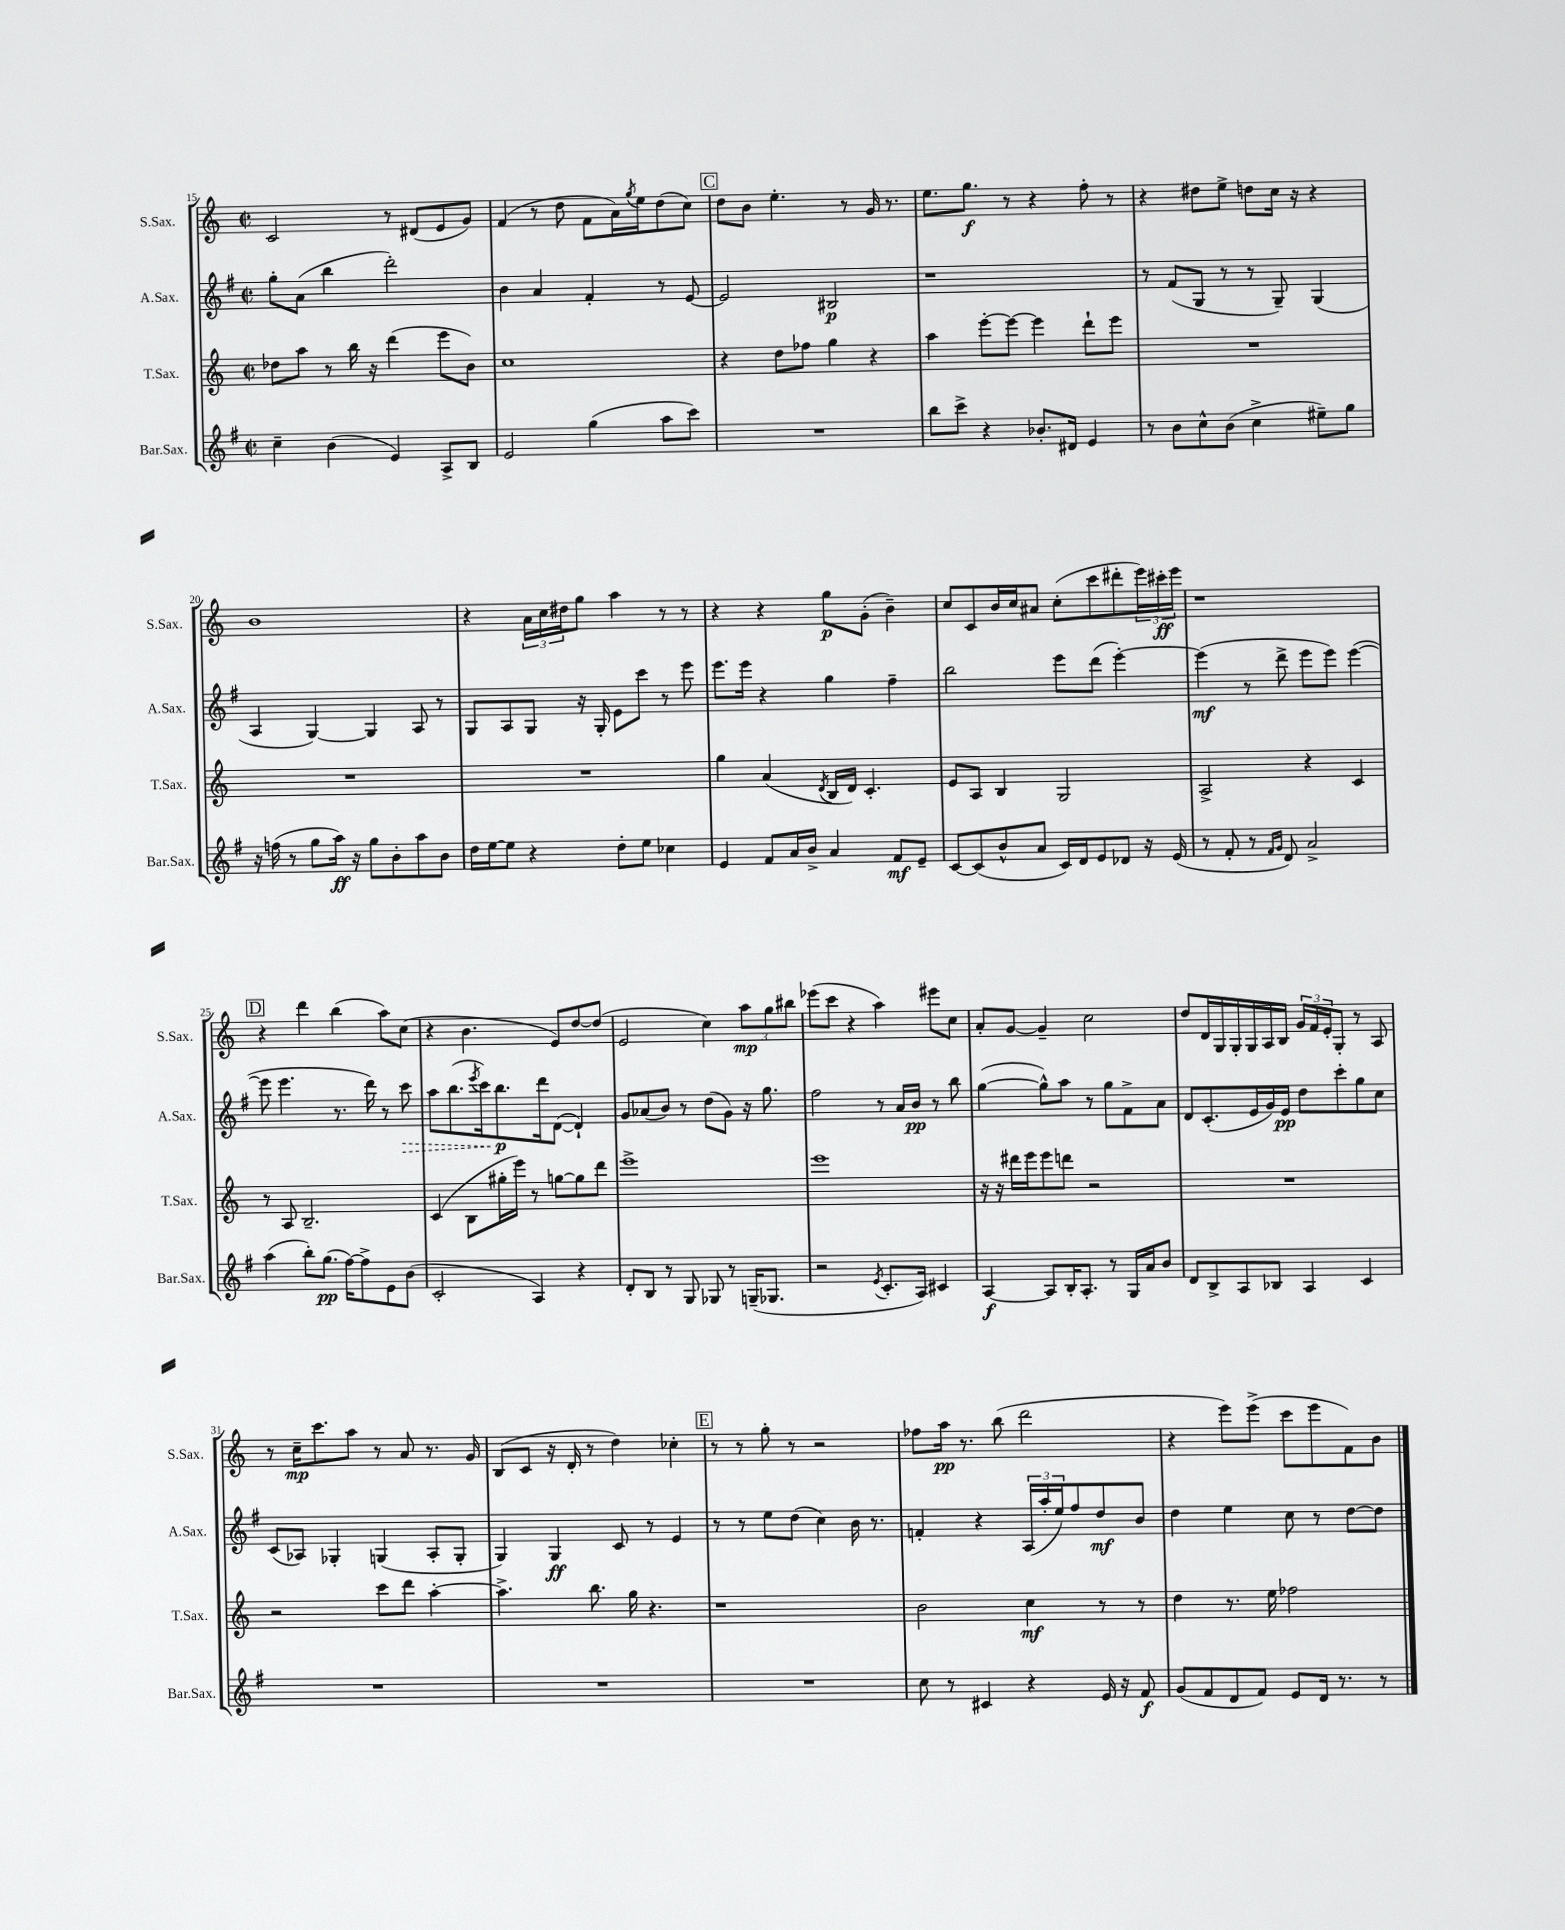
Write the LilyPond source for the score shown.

<<
\new StaffGroup <<
\new Staff = "s0" \with { instrumentName = "S.Sax." shortInstrumentName = "S.Sax." } {
    \clef treble \key c \major \defaultTimeSignature \time 2/2
    c'2 r8 dis'8( e'8 g'8) |
    f'4( r8 d''8 f'8 a'16) \acciaccatura { g''8 } e''16 d''8( c''8) |
    \mark \markup { \box "C" } d''8 b'8 e''4.-. r8 g'16 r8. |
    e''8. g''8.\f r8 r4 f''8-. r8 |
    r4 dis''8 e''8-> d''8 c''16 r16 r4 |
    b'1 |
    r4 \tuplet 3/2 { a'16 c''16 dis''16 } g''8 a''4 r8 r8 |
    r4 r4 g''8\p g'8-.( b'4--) |
    c''8 c'8 b'16 c''16 ais'8 c''8-.( c'''8 dis'''8-. \tuplet 3/2 { e'''16) cis'''16-.\ff e'''16 } |
    r1 |
    \mark \markup { \box "D" } r4 d'''4 b''4( a''8) c''8( |
    r4 b'4. e'8) d''8~ d''8( |
    e'2 c''4) \tuplet 3/2 { a''8\mp g''8 bis''8 } |
    ees'''8( c'''8 r4 a''4) eis'''8 c''8 |
    a'8-. g'8~ g'4-- c''2 |
    d''8 d'16 g16 g16-. g16 a16 b16 \tuplet 3/2 { g'16 f'16 e'16-. } g8-. r8 a8 |
    r8 c''16--\mp c'''8. a''8 r8 a'8 r8. g'16 |
    b8( c'8 r16 d'16-. r8 d''4) ces''4-. |
    \mark \markup { \box "E" } r8 r8 g''8-. r8 r2 |
    fes''8 a''16\pp r8. b''8( d'''2 |
    r4 e'''8) e'''8->( c'''8 e'''8 f'8) b'8 \bar "|." |
}
\new Staff = "s1" \with { instrumentName = "A.Sax." shortInstrumentName = "A.Sax." } {
    \clef treble \key g \major \defaultTimeSignature \time 2/2
    g''8-. a'8( b''4 d'''2-.) |
    b'4 a'4 fis'4-. r8 e'8~ |
    \mark \markup { \box "C" } e'2 bis2\p |
    r1 |
    r8 fis'8( g8 r8 r8 g8--) g4( |
    a4 g4~) g4 a8 r8 |
    g8 a8 g8 r16 g16-. e'8 c'''8 r8 e'''8 |
    e'''8. e'''16 r4 g''4 fis''4-- |
    b''2 e'''8 d'''8( e'''4~-.) |
    e'''4\mf( r8 d'''8-> e'''8 e'''8) e'''4~( |
    \mark \markup { \box "D" } e'''8 e'''4. r8. d'''16) r8 \once \override Hairpin.style = #'dashed-line c'''8\> |
    a''8 b''8.( \acciaccatura { e'''8 } c'''16) b''8.\p\! d'''16 d'8~( d'4-!) |
    g'8 aes'8( b'8) r8 d''8( g'8) r16 g''8. |
    fis''2 r8 a'16 b'16\pp r8 b''8 |
    g''4~( g''8-^) a''8 r8 g''8 fis'8-> a'8 |
    d'8 c'8.-.( e'16 g'16) e'16\pp d''8 c'''8-. g''8 c''8 |
    c'8( aes8) ges4-. g4( aes8-. g8-. |
    g4) g4\ff c'8 r8 e'4 |
    \mark \markup { \box "E" } r8 r8 e''8 d''8( c''4) b'16 r8. |
    f'4-. r4 \tuplet 3/2 { a16( a''16-. e''16) } fis''8 d''8\mf b'8 |
    d''4 e''4 c''8 r8 d''8~ d''8 \bar "|." |
}
\new Staff = "s2" \with { instrumentName = "T.Sax." shortInstrumentName = "T.Sax." } {
    \clef treble \key c \major \defaultTimeSignature \time 2/2
    des''8 a''8 r8 b''16 r16 d'''4( e'''8 b'8) |
    c''1 |
    \mark \markup { \box "C" } r4 d''8 fes''8 g''4 r4 |
    a''4 e'''8~-. e'''8~ e'''4 d'''8-! e'''8 |
    R1 |
    R1 |
    R1 |
    g''4 a'4( \acciaccatura { d'8 } b16 d'16) c'4.-. |
    e'8 a8 b4 g2 |
    a2-> r4 c'4 |
    \mark \markup { \box "D" } r8 a8 b2.-- |
    c'4( b8 gis''16-. e'''16) r8 g''8~ g''8 d'''8 |
    e'''1-> |
    e'''1 |
    r16 r16 dis'''16 e'''16 e'''8 d'''8 r2 |
    R1 |
    r2 c'''8 d'''8 a''4~-. |
    a''4.-> b''8. g''16 r4. |
    \mark \markup { \box "E" } r1 |
    b'2 c''4\mf r8 r8 |
    d''4 r8. e''16 fes''2 \bar "|." |
}
\new Staff = "s3" \with { instrumentName = "Bar.Sax." shortInstrumentName = "Bar.Sax." } {
    \clef treble \key g \major \defaultTimeSignature \time 2/2
    c''4-- b'4( e'4) a8-> b8 |
    e'2 g''4( a''8 c'''8) |
    \mark \markup { \box "C" } R1 |
    b''8 c'''8-> r4 bes'8.-. dis'16 e'4 |
    r8 b'8 c''8-^ b'8( c''4-> eis''8--) g''8 |
    r16 f''16( r8 g''8 a''16\ff) r16 g''8 b'8-. a''8 b'8 |
    d''16 e''16~ e''8 r4 d''8-. e''8 ces''4 |
    e'4 fis'8 a'16 b'16-> a'4 fis'8\mf e'8-- |
    c'8~ c'8( b'8-^ a'8 c'16) d'16 e'8 des'8 r16 e'16( |
    r8 fis'8-. r8 \grace { fis'16 g'16 } d'8) a'2-> |
    \mark \markup { \box "D" } a''4( b''8-.) g''8.\pp( fis''16~) fis''8-> e'8 b'8( |
    c'2-. a4) r4 |
    d'8-. b8 r8 g8 ges8 r8 g16--( ges8. |
    r2 \acciaccatura { e'8 } c'8.-. a16) cis'4 |
    a4~\f a8 b16-. a8.-. r8 g16 a'16 b'8 |
    d'8 b8-> a8 bes8 a4 c'4 |
    R1 |
    R1 |
    \mark \markup { \box "E" } R1 |
    c''8 r8 cis'4 r4 e'16 r16 fis'8\f |
    g'8( fis'8 d'8 fis'8) e'8 d'16 r8. r8 \bar "|." |
}
>>
>>
\layout { \context { \Score currentBarNumber = #15 } }
